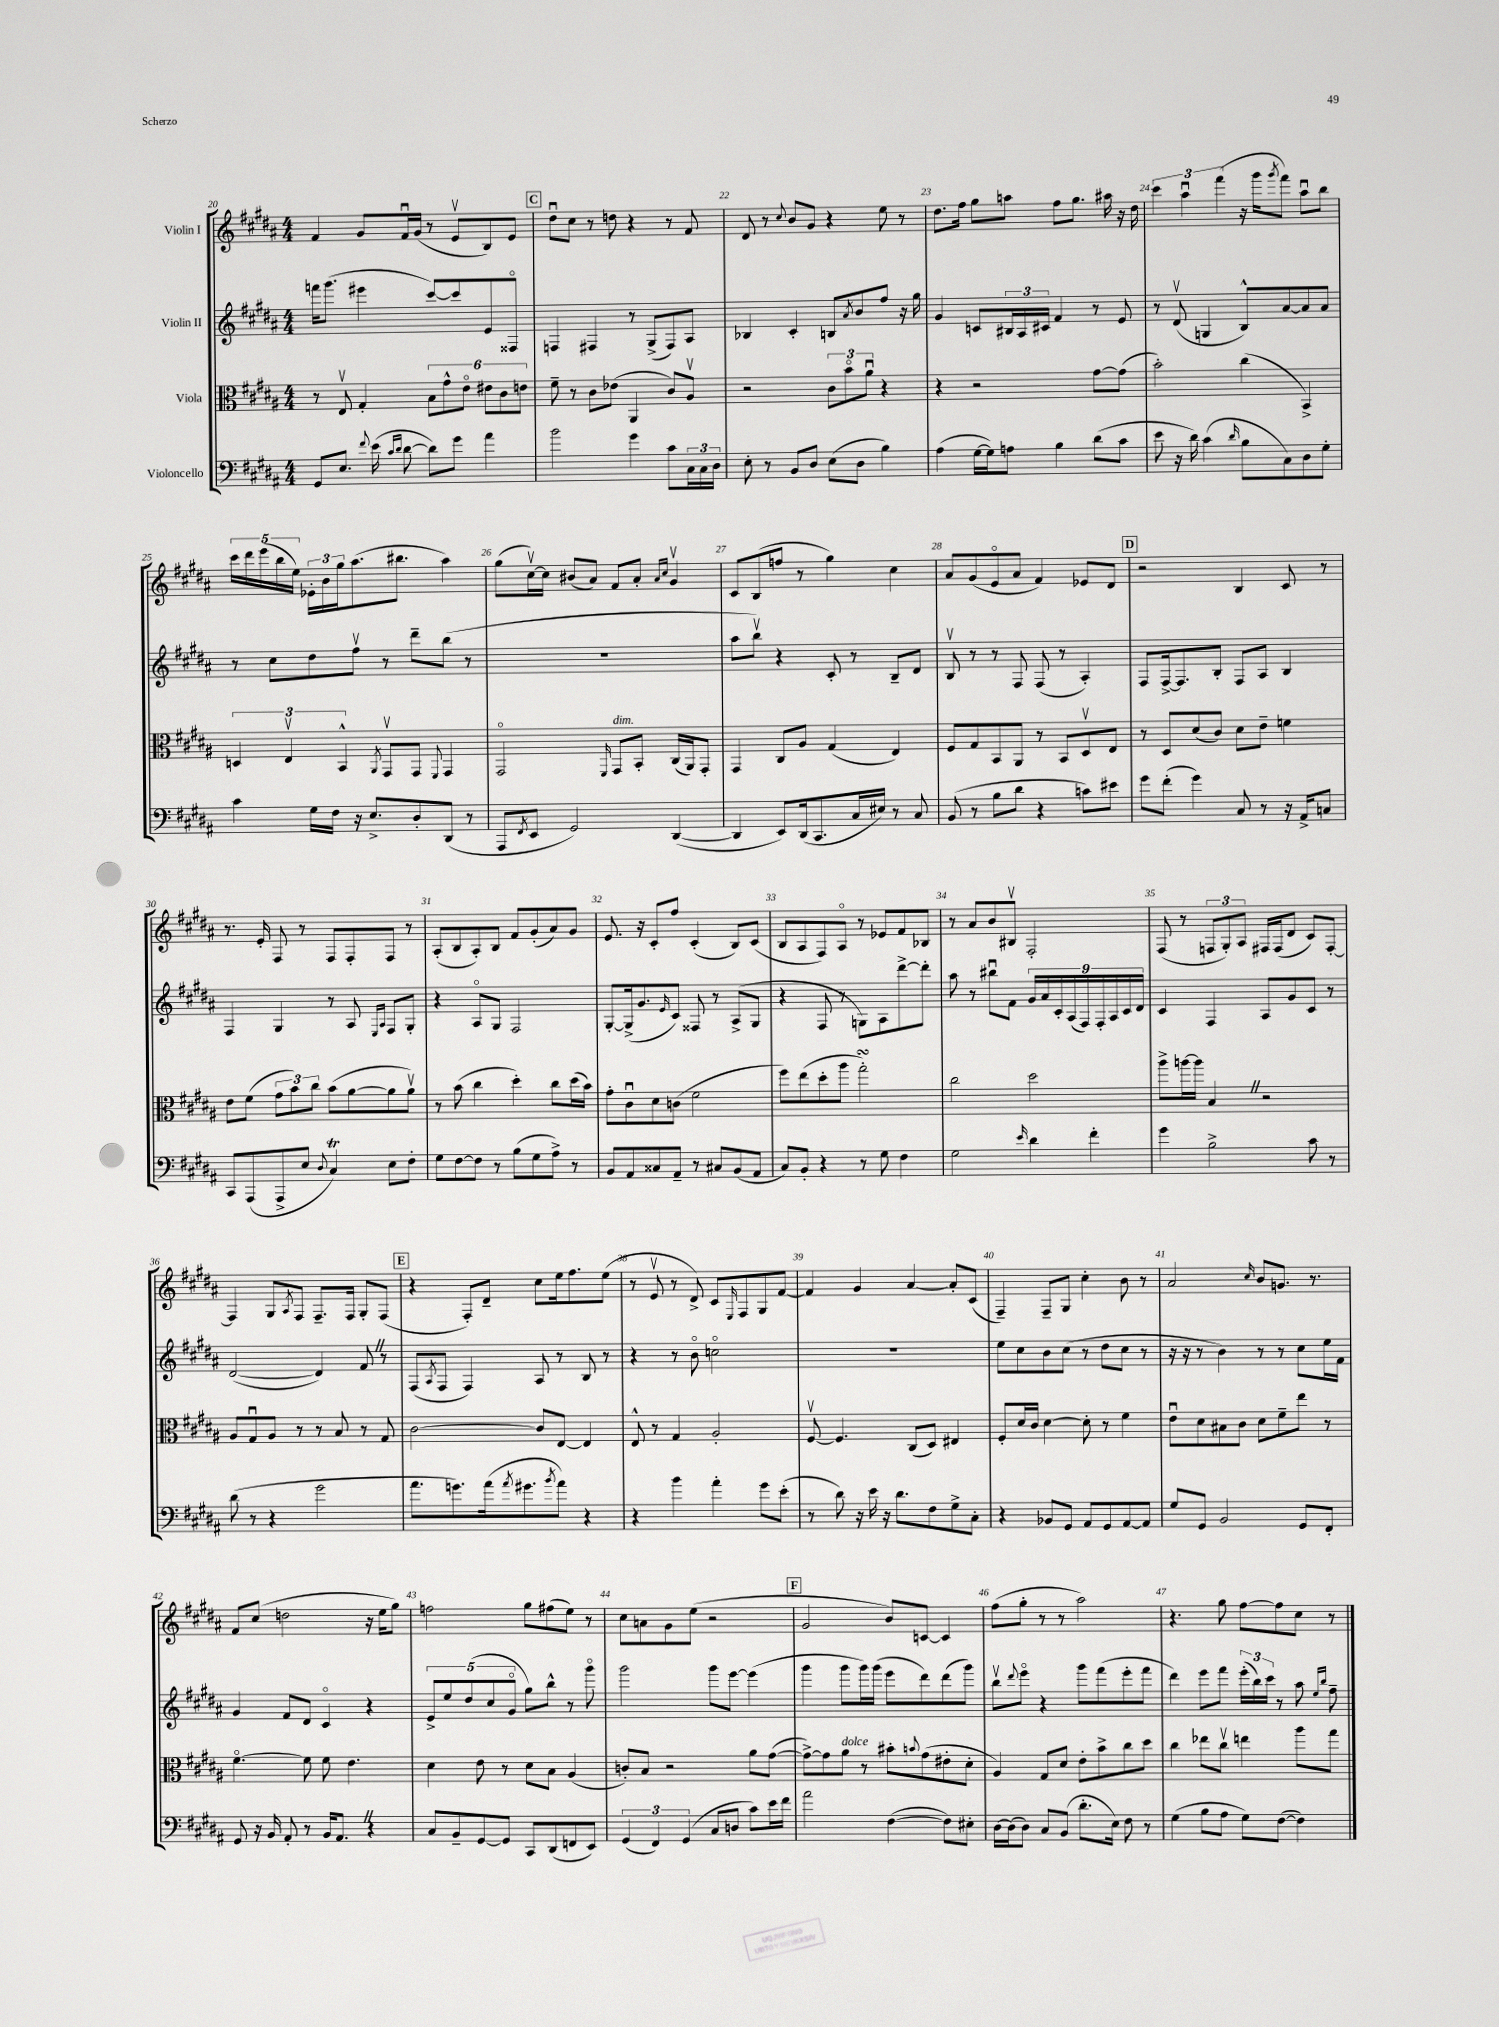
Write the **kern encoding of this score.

**kern	**kern	**kern	**kern
*staff4	*staff3	*staff2	*staff1
*clefF4	*clefC3	*clefG2	*clefG2
*k[f#c#g#d#a#]	*k[f#c#g#d#a#]	*k[f#c#g#d#a#]	*k[f#c#g#d#a#]
*M4/4	*M4/4	*M4/4	*M4/4
8GG#/L	8r	16fff\LK	4f#/
.	.	(8.ggg#\J	.
8.E/J	8Ev/	.	.
.	4G#'/	4eee#\	8g#/L
8qqf#/	.	.	.
(16e\	.	.	.
16qqc#/LL	.	.	.
16qqd#/JJ	.	.	.
[8d#\	.	.	16f#u/L
.	.	.	(16g#/JJ
8d#\]L)	12B\L	[8ccc#/L)	8r
.	12g#^^\	.	.
8g#\J	.	8ccc#/]	8ev/L
.	12eo\J	.	.
4a#\	12e#\L	8e/	8B/)
.	12c#\	.	.
.	.	8F##o/J	8e/J
.	12e\J	.	.
=	=	=	=
2b\	8f#~\	4F/	8dd#u\L
.	8r	.	8cc#\J
.	8c#\L	4F#/	8r
.	(8e-\J	.	8dd\
4g#\	4AA#/	8r	4r
.	.	(8G#^/L	.
8c#\L	8c#/L)	8F#/)	8r
24C#\L	8A#v/J	8A#/J	8f#/
24C#\	.	.	.
24D#\JJ	.	.	.
=	=	=	=
8E'\	2r	4B-/	8d#/
8r	.	.	8r
.	.	.	8qqcc#/
8BB/L	.	4c#'/	8b/L
8D#/J	.	.	8g#/J
(8E\L	12c#\L	8B/L	4r
.	12bo\	.	.
.	.	8qa#/	.
8D#\J	.	8b/	.
.	12a#u\J	.	.
4B\)	4r	8ff#/J	8ee\
.	.	16r	8r
.	.	16gg#\	.
=	=	=	=
(4A#\	4r	4g#/	8.dd#\L
.	.	.	16ff#\Jk
[16G#\LL	2r	8c/L	8gg#\L
16G#\]J)	.	.	.
8A\J	.	24B#/L	8aa\J
.	.	24A#/	.
.	.	24c#/JJ	.
4B\	.	4f#/	8ff#\L
.	.	.	8.gg#\J
(8d#\L	[8g#\L	8r	.
.	.	.	16aa#\
8c#\J	(8g#\]J	8e/	16r
.	.	.	16dd#\
=	=	=	=
8e\	2b'\)	8r	6ccc#\
16r	.	(8d#v/	.
.	.	.	6aa#u\
16d#\)	.	.	.
(4c#\	.	4G/	.
.	.	.	(6fff#\
16qqd#/	.	.	.
8B\L	(4cc#\	8B^^/L)	16r
.	.	.	16ggg#\LK
.	.	.	8qggg#/
8C#\)	.	[8a#/	8fff#\J)
8D#\	4BB^/)	8a#/]	8aa#u\L
8G#'\J	.	8a#/J	8bb\J
=	=	=	=
4c#\	6D/	8r	20ccc#\LL
.	.	.	20ddd#\
.	.	.	(20eee\
.	.	8cc#\L	.
.	.	.	20bb\
.	6Ev/	.	.
.	.	.	20ee\JJ)
16G#\LL	.	8dd#\	24e-'\LL
.	.	.	24b\
16F#\JJ	.	.	.
.	6BB^^/	.	24gg#\J
16r	.	8ff#v\J	(8.aa#\
8.E^/L	.	.	.
.	8qAA#/	.	.
.	8GG#v/L	8r	.
.	.	.	8.bb#\J
8D#'/	8GG#/J	8ddd#~\L	.
.	8qqFF#/	.	.
(8DD#/J	4GG#/	(8bb\J	4aa#\)
8r	.	8r	.
=	=	=	=
8AAA#/L	2GG#o/	1r	(8gg#\L
8qFF#/	.	.	.
8EE/J	.	.	[16cc#v\L)
.	.	.	16cc#\]JJ
2GG#/)	.	.	(8b#/L
.	.	.	8a#/J)
.	16qqFF#/	.	.
.	8GG#/L	.	8f#/L
.	8BB'/J	.	8a#'/J
.	.	.	16qqa#/LL
.	.	.	16qqcc#/JJ
([4DD#/	(16C#/LL	.	4g#v/
.	16AA#/J)	.	.
.	8GG#'/J	.	.
=	=	=	=
4DD#/]	4GG#/	8aa#\L	8c#/L
.	.	8bbv\J)	(8B/
8EE/L)	8C#/L	4r	8ff/J
(16DD#/k	8A#/J	.	8r
8.CC#/	.	.	.
.	(4G#/	8c#'/	4gg#\)
16C#/L	.	8r	.
16E#/JJ)	.	.	.
8r	4E/)	8B~/L	4cc#\
8C#/	.	8d#/J	.
=	=	=	=
(8BB/	8F#/L	8Bv/	8a#/L
8r	8G#/	8r	(8g#/
8B\L	8BB/	8r	8eo/
8d#\J	8AA#/J	8F#/	8a#/J
4r	8r	(8F#/	4f#/)
.	8BB/L	8r	.
8c\L)	8D#v/	4A#'/)	8e-/L
8e#\J	8E/J	.	8d#/J
=	=	=	=
8g#\L	8r	8F#/L	2r
(8f#'\J	8D#/L	[16F#^/k	.
.	.	8.F#/]	.
4g#\)	(8d#/	.	.
.	8c#/J)	8B'/J	.
8C#/	8d#\L	8F#/L	4B/
8r	8e~\J	8A#/J	.
16r	4f\	4B/	8c#/
16AA#^/LK	.	.	.
8C/J	.	.	8r
=	=	=	=
8CC#/L	8e\L	4F#/	8.r
(8AAA#/	(8f#\J	.	.
.	.	.	16e'/
8AAA#^/	12g#\L	4G#/	8F#/
.	12b\)	.	.
8E/J	.	.	8r
.	12cc#\J	.	.
8qqD#/	.	.	.
4C#/)	(8b\L	8r	8F#/L
.	[8a#\	8A#/	8F#'/
.	.	16qqE/LL	.
.	.	16qqA#/JJ	.
8E\L	8a#\]	8F#/L	8F#/J
8F#'\J	8a#v\J)	8G#'/J	8r
=	=	=	=
8G#\L	8r	4r	(8A#'/L
[8F#\	(8b\	.	8B/
8F#\]J	4cc#\	8A#o/L	8A#'/)
8r	.	8G#/J	8B/J
(8B\L	4dd#'\)	2F#/	8f#/L
8G#\	.	.	(8g#'/
8A#^\J)	8cc#\L	.	8a#/)
8r	(16dd#\L	.	8g#/J
.	16b\JJ)	.	.
=	=	=	=
8BB/L	8g#'\L	[8G#'/L	8.e/
8AA#/	8c#u\	(16G#^/]k	.
.	.	8.g#/	16r
8C##/	8d#\	.	8c#'/L
.	.	16qqe/	.
8AA#~/J	(8c\J	8c#/J)	8ff#/J
8r	2f#\	8F##/	(4c#'/
8C#/L	.	8r	.
(8BB/	.	(8A#^/L	8B/L)
8AA#/J	.	8G#/J	(8c#/J
=	=	=	=
8C#/L)	8ff#\L)	4r	8B/L
8BB'/J	(8ee\	.	8A#/
4r	8dd#'\	8F#/	8F#/)
.	8aa#\J	8r	8A#o/J
8r	2gg#'\)	8G\L)	8r
8G#\	.	8A#\	8e-/L
4F#\	.	[8ddd#^\	8f#/
.	.	8ddd#'\]J	8B-/J
=	=	=	=
2G#\	2cc#\	8aa#\	8r
.	.	8r	8a#/L
.	.	8bb#u\L	8b/
.	.	8f#\J	8B#v/J
16qqe/	.	.	.
4d#\	2dd#\	18g#/LL	2F#'/
.	.	18a#/	.
.	.	18c#'/	.
.	.	(18A#/	.
.	.	18F#/)	.
4f#'\	.	.	.
.	.	18F#'/	.
.	.	18A#/	.
.	.	18c#/	.
.	.	18d#/JJ	.
=	=	=	=
4g#\	8aa#^\L	4c#/	(8F#/
.	[16aa\L	.	8r
.	16aa\]JJ	.	.
2B^\	4B/	4F#/	12F/L
.	.	.	12G#'/)
.	.	.	12A#/J
.	2r	8A#/L	16F#/LL
.	.	.	(16F#/J
.	.	8g#/	8d#/J
8c#\	.	8c#/J	8c#/L)
8r	.	8r	[8F#'/J
=	=	=	=
(8d#\	8A#/L	([2d#/	4F#/]
8r	8G#u/	.	.
4r	8A#/J	.	8G#/L
.	.	.	8qA#/
.	8r	.	8F#/J
2g#\	8r	4d#/])	8.F#~/L
.	8B/	.	.
.	.	.	16F#/Jk
.	8r	8f#/	8G#'/L
.	8G#/	8r	(8F#/J
=	=	=	=
8.a#\L	[2c#\	(8F#/L	4r
.	.	8qA#/	.
.	.	8F#/J	.
8.g\)	.	.	.
.	.	4F#/)	8F#'/L)
(16a#\k	.	.	8d#~/J
8qa#/	.	.	.
8.g#\	.	.	.
.	8c#/]L	8A#/	8cc#\L
8qb/	.	.	.
8a#\J)	[8E/J	8r	16ee\k
.	.	.	8.ff#\
4r	4E/]	8B/	.
.	.	8r	(8ee\J
=	=	=	=
4r	8E^^/	4r	8r
.	8r	.	8ev/
4b\	4G#/	8r	8r
.	.	8bo\	8d#^/)
4a#'\	2A#'/	2cco\	8c#/L
.	.	.	16qqE/
.	.	.	8F#/
8g#\L	.	.	8G#/
(8e'\J	.	.	[8f#/J
=	=	=	=
8r	[8F#v/	1r	4f#/]
8d#\)	4.F#/]	.	.
16r	.	.	4g#/
16e\	.	.	.
16r	.	.	.
8.d#\L	.	.	.
.	(8C#/L	.	[4a#/
8F#\	8D#/J)	.	.
8G#^\	4E#/	.	8a#'/]L
8C#'\J	.	.	(8c#/J
=	=	=	=
4r	8F#'/L	8ee\L	4F#~/)
.	16d#/L	8cc#\	.
.	16c#/JJ	.	.
8BB-/L	[4d#\	8b\	8F#~/L
8GG#/J	.	(8cc#\J	8G#/J
8AA#/L	8d#'\]	8r	4cc#'\
8GG#/	8r	8dd#\L	.
[8AA#/	4f#\	8cc#\J	8b\
8AA#/]J	.	8r	8r
=	=	=	=
8G#/L	8eu\L	16r	2a#/
.	.	16r	.
8GG#/J	8d#\	8r	.
2BB/	8B#\	4b\)	.
.	8c#\J	.	.
.	.	.	16qqcc#/
.	8d#\L	8r	8b/L
.	8f#~\	8r	8.g/J
8GG#/L	8ee\J	8cc#\L	.
.	.	.	8.r
8FF#'/J	8r	16ee\L	.
.	.	16f#\JJ	.
=	=	=	=
8GG#/	[4.f#o\	4g#/	8f#/L
16r	.	.	(8cc#/J
16BB/	.	.	.
8AA#'/	.	8f#/L	2dd\
8r	8f#\]	8d#/J	.
16BB/LK	8f#\	4c#o/	.
8.AA#/J	.	.	.
.	4.e\	.	.
4r	.	4r	16r
.	.	.	16ee\LK
.	.	.	8gg#\J)
=	=	=	=
8C#/L	4d#\	10e^/L	2ff\
.	.	10ee/	.
8BB~/	.	.	.
.	.	(10dd#/	.
[8GG#/	8e\	.	.
.	.	10cc#/	.
8GG#/]J	8r	.	.
.	.	10g#o/J	.
8CC#/L	8d#\L	8gg#\L)	8gg#\L
(8DD#/	8B\J	8bb^^\J	(8ff#\
8FF/	(4A#/	8r	8ee\J)
8EE/J)	.	8ggg#o\	8r
=	=	=	=
(6GG#/	8c'/L)	2ggg#\	8cc#\L
.	8B/J	.	8a\
6FF#/)	.	.	.
.	2r	.	8g#\
(6GG#/	.	.	.
.	.	.	(8ee\J
8C#/L	.	8ggg#\L	2r
8D/J	.	[8eee\J	.
8c#\L)	8a#\L	(4eee\]	.
16e\L	([8g#\J	.	.
16f#\JJ	.	.	.
=	=	=	=
2a#\	8g#^\_L)	4ggg#\	2g#/
.	8g#\]	.	.
.	8a#\J	8ggg#\L	.
.	8r	16ggg#\L)	.
.	.	(16ggg#\JJ	.
([4F#\	8b#'\L	8eee\L	8b/L)
.	8qqb/	.	.
.	(8g#\	8ddd#\)	[8c/J
8F#\]L)	8e#'\	(8ddd#\	4c/]
8E#'\J	8d#'\J	8ggg#\J)	.
=	=	=	=
[16D#\LL	4A#/)	8bbv\L	(8ff#\L
(16D#\]J	.	.	.
.	.	8qqddd#/	.
8D#\J)	.	8eeeo\J	8gg#'\J
8C#/L	8G#/L	4r	8r
(8BB/J	8d#/J	.	8r
8.d#'\L	8e'\L	8ggg#\L	2aa#\)
.	8b^\	(8fff#\	.
16E\Jk)	.	.	.
8F#\	8cc#\	8eee'\	.
8r	8dd#\J	8fff#\J	.
=	=	=	=
(4G#\	4cc#\	4ddd#\)	4.r
8B\L	8ee-\L	8eee\L	.
8A#\J	8cc#v\J	8fff#\J	8gg#\
8G#\L)	4ee\	(24eee'\LL	[8ff#\L
.	.	24bb\)	.
.	.	24ccc#\JJ	.
([8F#\J	.	8r	8ff#\]
4F#\])	8aa#\L	8aa#\	8cc#\J
.	.	16qqee/LL	.
.	.	16qqbb/JJ	.
.	8gg#\J	8ff#~\	8r
==	==	==	==
*-	*-	*-	*-
